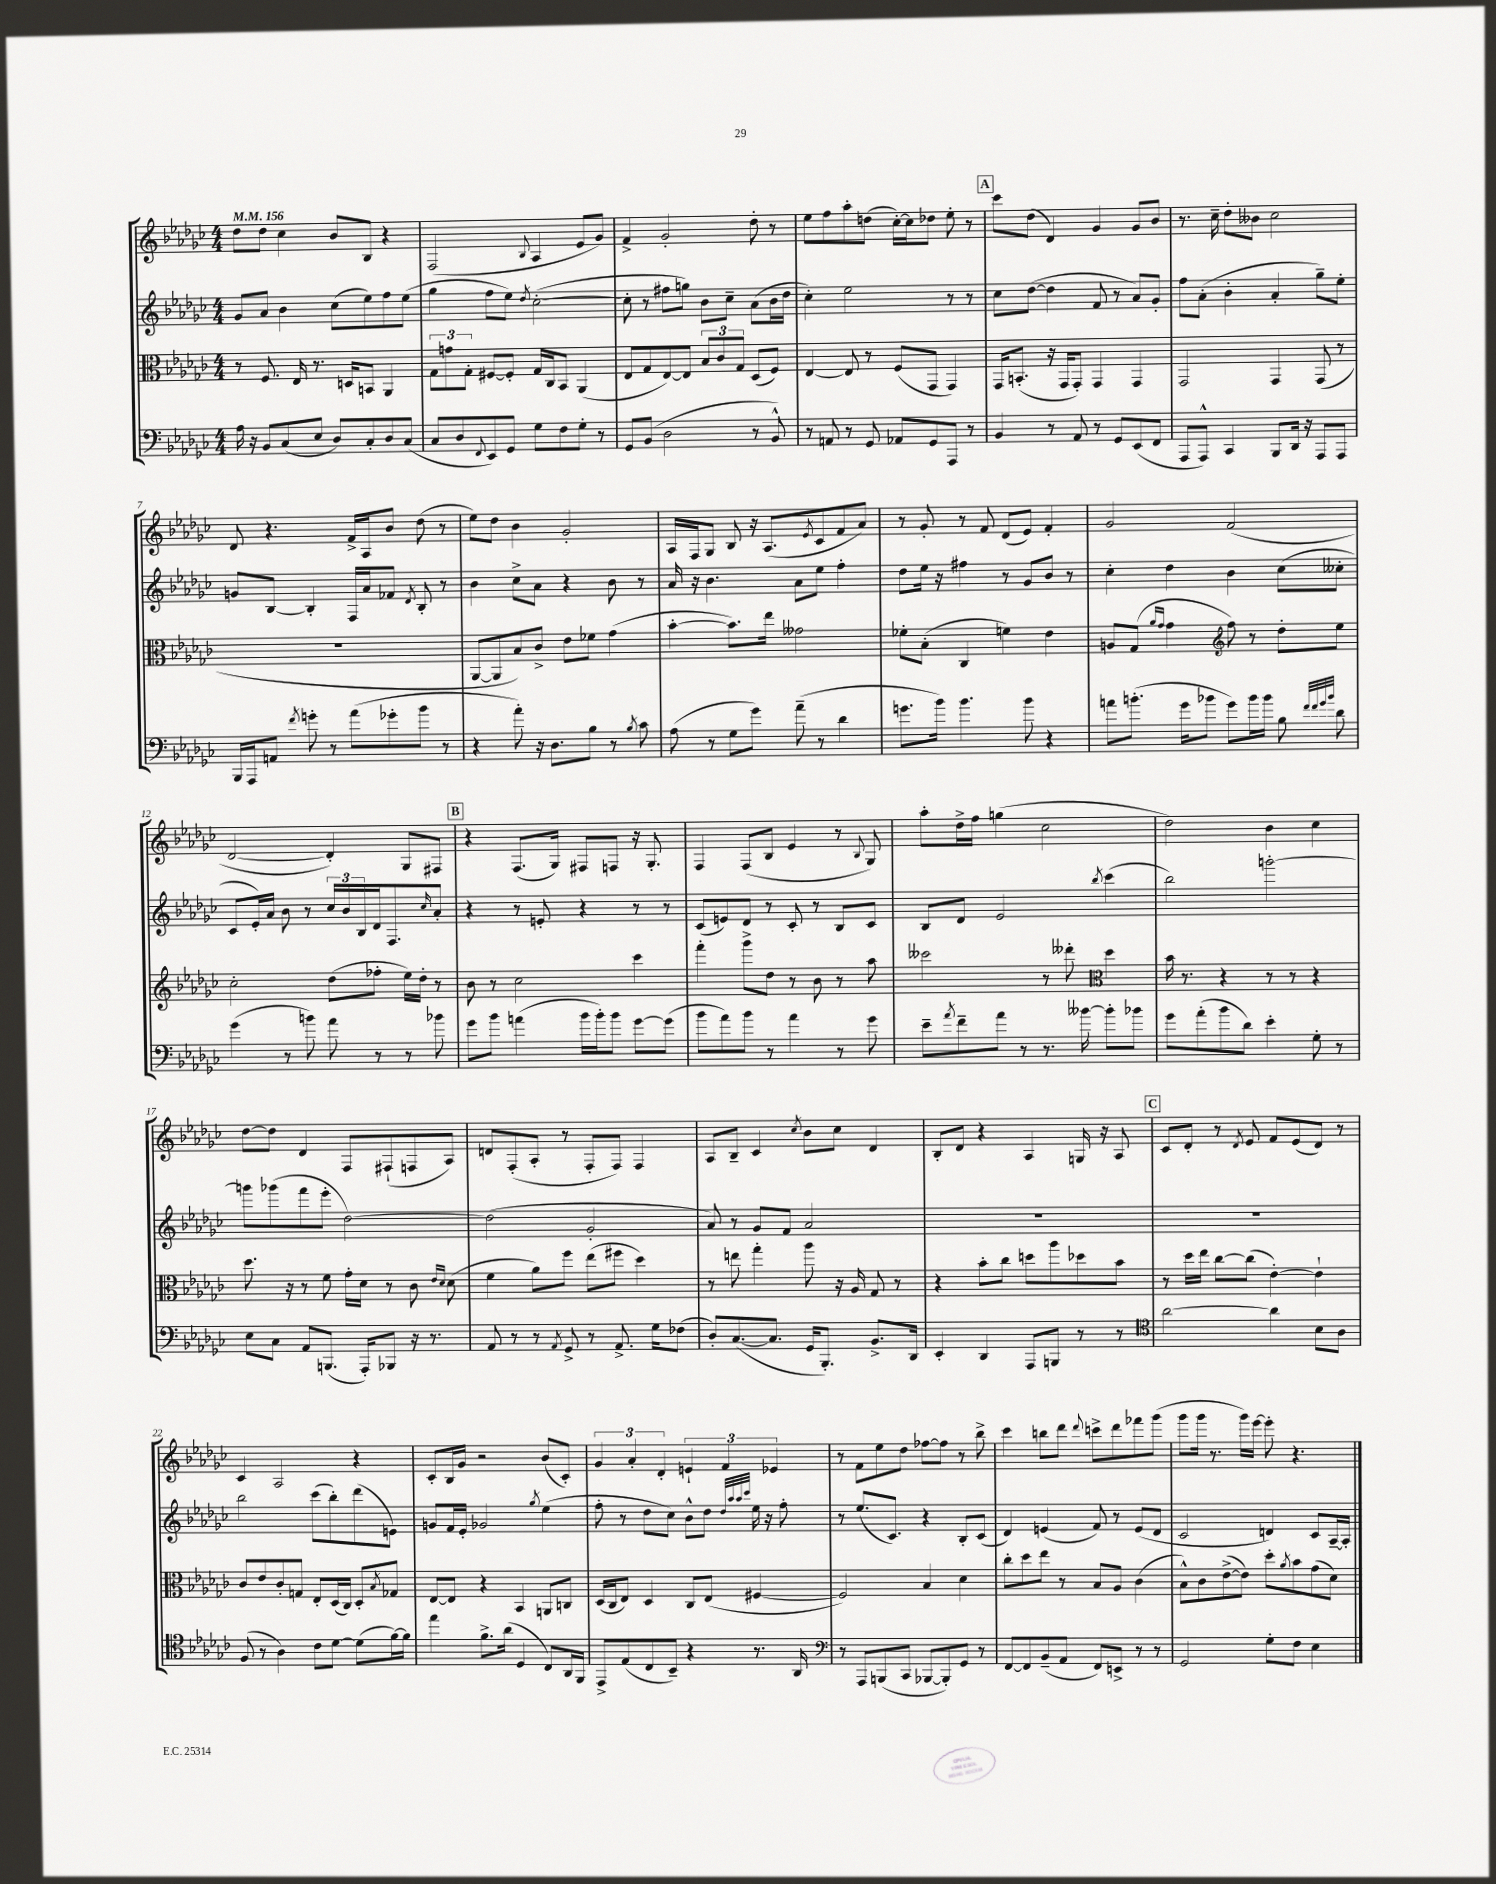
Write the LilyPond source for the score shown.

<<
\new StaffGroup <<
\new Staff = "s0" {
    \clef treble \key ges \major \numericTimeSignature \time 4/4 \tempo 4 = 156
    des''8 des''8 ces''4 bes'8 bes8 r4 |
    f2( \appoggiatura { bes8 } aes4 ees'8 ges'8) |
    f'4-> ges'2-. des''8-. r8 |
    ees''8 f''8 aes''8-. d''8( ces''16~-.) ces''16 des''8 ees''8-. r8 |
    \mark \markup { \box "A" } ces'''8 des''8( des'4) ges'4 ges'8 bes'8 |
    r8. ces''16-- des''8-. beses'8 ces''2 |
    des'8 r4. f'16-> aes16 bes'8 des''8( r8 |
    ees''8) des''8 bes'4 ges'2-. |
    aes16 f16 ges8 bes8 r16 aes8.( \acciaccatura { ees'8 } ces'8 f'8 aes'8) |
    r8 ges'8-. r8 f'8 des'8( ees'8) f'4-. |
    ges'2 f'2( |
    des'2~ des'4-.) ges8 fis8 |
    \mark \markup { \box "B" } r4 f8.( ges16) fis8 f8 r16 ges8.-. |
    f4 f8( bes8 ees'4 r8 \appoggiatura { bes8 } ges8) |
    aes''8-. des''16-> f''16 g''4( ces''2 |
    des''2) bes'4 ces''4 |
    des''8~ des''8 des'4 f8 fis8-!( f8 aes8) |
    d'8 f8-.( aes8-. r8 f8-. f8) f4 |
    aes8 bes8-- ces'4 \acciaccatura { ces''8 } bes'8 ces''8 des'4 |
    bes8-. des'8 r4 aes4 g16 r16 aes8 |
    \mark \markup { \box "C" } ces'8 des'8-. r8 \acciaccatura { des'8 } ees'8 f'8 ees'8( des'8) r8 |
    ces'4 aes2 r4 |
    ces'8-. bes16 ges'16 r2 bes'8( ces'8-.) |
    \tuplet 3/2 { ges'4 aes'4-. des'4-. } \tuplet 3/2 { e'4-! f'4 ees'4 } |
    r8 f'8 ees''8 des''8 fes''8~ fes''8 r8 bes''8-> |
    ces'''4 b''8 des'''8 \appoggiatura { des'''8 } c'''8-> des'''8 fes'''8 ges'''8( |
    ges'''8 ges'''16 r8. ges'''16) ees'''16~ ees'''8-. r4. \bar "|." |
}
\new Staff = "s1" {
    \clef treble \key ges \major \numericTimeSignature \time 4/4
    ges'8 aes'8 bes'4 ces''8( ees''8) f''8 ees''8( |
    ges''4 f''8 ees''8) \acciaccatura { des''8 } ces''2~-.( |
    ces''8-. r8 fis''8 g''8) bes'8 ces''8-- aes'8( bes'16 des''16 |
    ces''4-.) ees''2 r8 r8 |
    \mark \markup { \box "A" } ces''8 des''8~( des''4 f'8 r8 aes'8) ges'8-. |
    f''8 aes'8-.( bes'4-. aes'4-. ges''8--) ees''8-. |
    g'8 bes8~ bes4-. f16 aes'16 fes'8 \acciaccatura { des'8 } bes8-. r8 |
    bes'4 ces''8-> aes'8 r4 bes'8 r8 |
    aes'16 r16 bes'4. aes'8 ees''8 f''4-. |
    des''8 ees''16 r16 fis''4 r8 ges'8 bes'8 r8 |
    ces''4-. des''4 bes'4 ces''8( ceses''8-. |
    ces'8 ees'16-.) aes'16 bes'8 r8 \tuplet 3/2 { ces''16 bes'16 bes16 } des'16 f8. \grace { ces''16 } aes'8-. |
    \mark \markup { \box "B" } r4 r8 e'8-. r4 r8 r8 |
    ces'8( e'8) des'8 r8 ces'8-. r8 bes8 ces'8 |
    bes8 des'8 ees'2 \acciaccatura { bes''8 } ces'''4( |
    bes''2) g'''2~-. |
    g'''8 ges'''8( f'''8 ees'''8-. des''2~) |
    des''2( ges'2-. |
    aes'8) r8 ges'8 f'8 aes'2 |
    R1 |
    \mark \markup { \box "C" } R1 |
    bes''2 ces'''8( bes''8-.) des'''8( e'8) |
    g'8 f'16 ees'16-. ges'2 \acciaccatura { ges''8 } ees''4( |
    f''8-. r8 des''8 ces''8) bes'8-^ des''8 \grace { des''32 aes''32 aes''32 ces'''32 } ees''16 r16 f''8-. |
    r8 ees''8.( ces'8.) r4 bes8-. ces'8( |
    des'4) e'4( f'8) r8 e'8( des'8 |
    ces'2 d'4) ces'8 aes16~-- aes16-. \bar "|." |
}
\new Staff = "s2" {
    \clef alto \key ges \major \numericTimeSignature \time 4/4
    r8 f8. ees16 r8. d16 b,8 aes,4 |
    \tuplet 3/2 { ges8 g'8 ges8-. } fis8~ fis8-. ges16 ces16 bes,8 aes,4( |
    ees8 ges8 ees8~) ees8 \tuplet 3/2 { bes8 ces'8 ges8 } des8( f8) |
    ees4~ ees8 r8 f8( ges,8 ges,4) |
    \mark \markup { \box "A" } ges,16 b,8.-.( r16 ges,16 ges,8-.) ges,4 ges,4 |
    ges,2 ges,4 ges,8( r8 |
    R1 |
    aes,8~ aes,8 bes8) ces'8-> ees'8 fes'8 ges'4( |
    bes'4~-. bes'8.) ees''16 geses'2 |
    fes'8-. bes8-.( ces4 f'4) ees'4 |
    a8 ges8( \grace { aes'16 ges'16 } ges'4 \clef treble f''8) r8 des''8-. ees''8 |
    ces''2-. des''8( fes''8-. ees''16) des''16-. r8 |
    \mark \markup { \box "B" } bes'8 r8 ces''2 ces'''4 |
    f'''4-. ges'''8-> des''8 r8 bes'8 r8 aes''8 |
    ceses'''2 r8 deses'''8-. \clef alto des''4 |
    bes'16 r8. r4 r8 r8 r4 |
    des''8. r16 r8 f'8 ges'16-. des'16 r8 ces'8 \grace { ees'16 des'16 } des'8( |
    f'4 aes'8) f''8 ees''8( fis''8 des''4) |
    r8 e''8 ges''4-. aes''8 r16 aes16 ges8 r8 |
    r4 bes'8-. ces''8 d''8 aes''8 des''8 bes'8 |
    \mark \markup { \box "C" } r8 des''16 ees''16 ces''8~ ces''8( ees'4~-.) ees'4-! |
    ces'8 ees'8 ces'8-. g8 ees8-. des16( ces16) des8-. \acciaccatura { bes8 } ges8 |
    ees8~ ees8 r4 bes,4 a,8 c8 |
    des16( ces16 ees8) des4 ces8 ees8( fis4~ |
    fis2) bes4 des'4 |
    ces''8-. des''8 ees''8 r8 bes8 aes8 ces'4( |
    bes8-^) ces'8 ees'8~->( ees'8) des''8-. \acciaccatura { aes'8 } bes'8 ges'8( des'8) \bar "|." |
}
\new Staff = "s3" {
    \clef bass \key ges \major \numericTimeSignature \time 4/4
    aes16 r16 bes,8 ces8( ees8 des8) ces8-. des8 ces8( |
    ces8 des8 \appoggiatura { f,8 } ees,8) ges,8 ges8 f8 ges8-. r8 |
    ges,8 bes,8( des2 r8 bes,8-^) |
    r8 a,8 r8 ges,8 aes,8 ges,8 aes,,8 r8 |
    \mark \markup { \box "A" } bes,4 r8 aes,8 r8 ges,8 ees,8( f,8 |
    aes,,8 aes,,8-^) ces,4 bes,,8 des,16 r16 aes,,8 aes,,8 |
    bes,,16 aes,,16 a,8 \acciaccatura { f'8 } g'8-. r8 aes'8( ges'8-. bes'8 r8 |
    r4 aes'8-.) r16 des8. bes8 r8 \acciaccatura { bes8 } ces'8 |
    aes8( r8 ges8 ges'8) aes'8--( r8 des'4 |
    g'8. bes'16) bes'4. bes'8 r4 |
    a'8 b'8.-.( ges'16 bes'8 ges'8) bes'16 bes'16 bes8 \grace { f'32 f'32 ges'32 bes'32 } des'8 |
    ges'4( r8 b'8) aes'8 r8 r8 bes'8 |
    \mark \markup { \box "B" } ges'8 bes'8 a'4( bes'16 bes'16-.) bes'8 ges'8~ ges'8( |
    bes'8 aes'8) bes'8 r8 aes'4 r8 ges'8 |
    ees'8-- \acciaccatura { aes'8 } f'8-- aes'8 r8 r8. beses'16~ beses'8-. bes'8 |
    ges'8 aes'8-.( bes'8 des'8) ees'4-. ges8-. r8 |
    ees8 ces8 aes,8 b,,8.( aes,,16-.) bes,,8 r16 r8. |
    aes,8 r8 r8 \acciaccatura { aes,8 } ges,8-> r8 aes,8.-> ges16 fes8( |
    des8-.) ces8.~( ces8. ges,16 bes,,8.-.) bes,8.-> des,16 |
    ees,4-. des,4 aes,,8 b,,8 r8 r8 |
    \mark \markup { \box "C" } \clef tenor aes'2~ aes'4 bes8 aes8 |
    f8( r8 aes4) ces'8 des'8~ des'8( f'16~) f'16 |
    ees''4 f'8.-> aes'16( des4 ces8) aes,16 f,16 |
    ees,8-> ees8( ces8 bes,8--) r4 r8. aes,16 |
    \clef bass r8 aes,,8 b,,8( ces,8 bes,,8~ bes,,8-.) ges,8 r8 |
    f,8~ f,8 bes,8--( aes,8 f,8) e,8-> r8 r8 |
    ges,2 ges8-. f8 ees4 \bar "|." |
}
>>
>>
